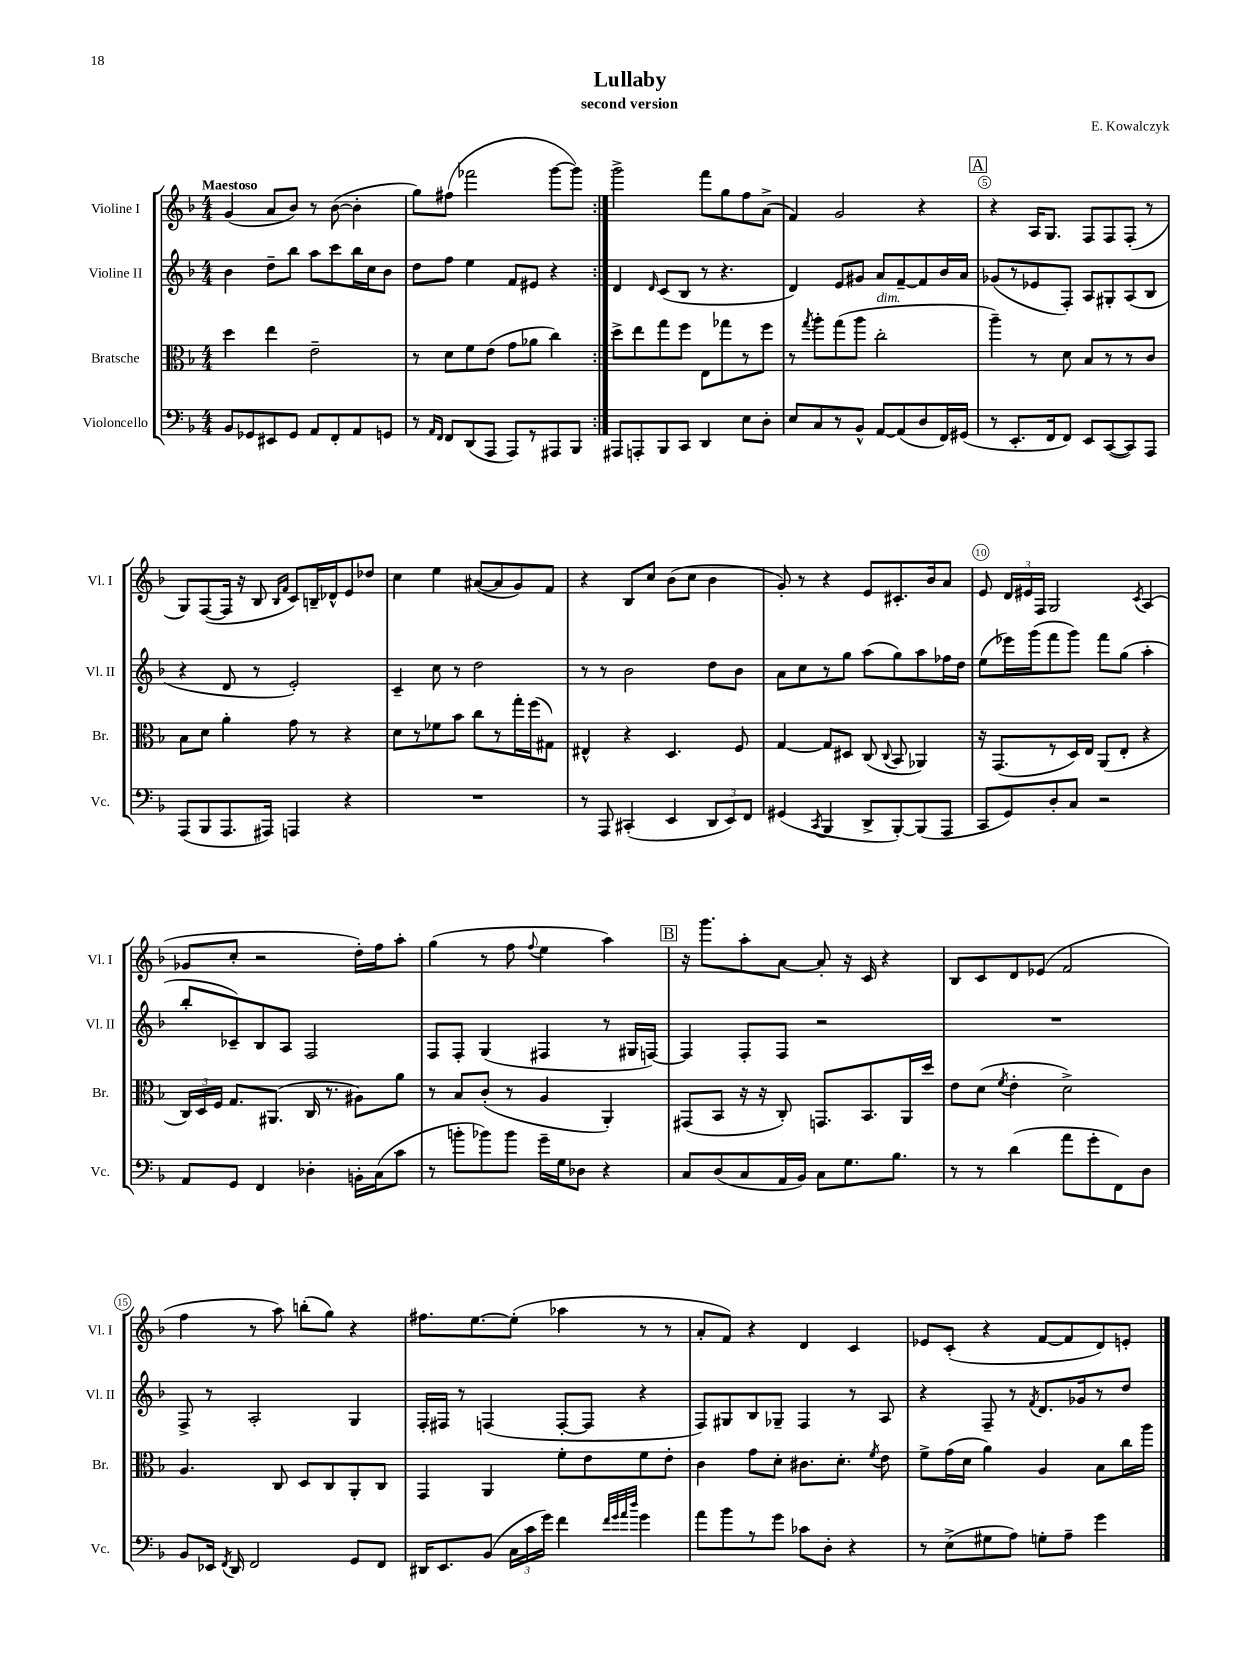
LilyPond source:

\header { title = "Lullaby" composer = "E. Kowalczyk" subtitle = "second version" }
<<
\new StaffGroup <<
\new Staff = "s0" \with { instrumentName = "Violine I" shortInstrumentName = "Vl. I" } {
    \clef treble \key f \major \numericTimeSignature \time 4/4 \tempo "Maestoso"
    \autoBeamOff \repeat volta 2 { g'4( a'8[ bes'8]) r8 bes'8~( bes'4-. |
    g''8[) fis''8]( fes'''2 g'''8[~ g'''8]) | }
    g'''2-> f'''8[ g''8 f''8 a'8]->( |
    f'4) g'2 r4 |
    \mark \markup { \box "A" } r4 a16[ g8.] f8[ f8 f8]-.( r8 |
    g8[) f8~( f16] r16 bes8 \grace { bes16[ f'16] } c'8[) b16-- des'16-^ e'8 des''8] |
    c''4 e''4 ais'8[~( ais'8 g'8) f'8] |
    r4 bes8[ c''8] bes'8[( c''8] bes'4 |
    g'8-.) r8 r4 e'8[ cis'8.-. bes'16 a'8] |
    e'8 \tuplet 3/2 { d'16[ eis'16 f16] } g2 \acciaccatura { c'8 } a4( |
    ges'8[ c''8]-. r2 d''16[-.) f''16 a''8]-. |
    g''4( r8 f''8 \appoggiatura { f''8 } e''4 a''4) |
    \mark \markup { \box "B" } r16 g'''8.[ a''8-. a'8]~ a'8-. r16 c'16 r4 |
    bes8[ c'8 d'8 ees'8]( f'2 |
    f''4 r8 a''8) b''8[-.( g''8]) r4 |
    fis''8.[ e''8.~ e''8]-.( aes''4 r8 r8 |
    a'8[-. f'8]) r4 d'4 c'4 |
    ees'8[ c'8]-.( r4 f'8[~ f'8 d'8) e'8]-. \bar "|." |
}
\new Staff = "s1" \with { instrumentName = "Violine II" shortInstrumentName = "Vl. II" } {
    \clef treble \key f \major \numericTimeSignature \time 4/4
    \autoBeamOff \repeat volta 2 { bes'4 d''8[-- bes''8] a''8[ c'''8 bes''16 c''16 bes'8] |
    d''8[ f''8] e''4 f'8[ eis'8] r4 | }
    d'4 \grace { d'16 } c'8[( bes8] r8 r4. |
    d'4) e'8[ gis'8] a'8[ f'8~-- f'8 bes'16 a'16] |
    \mark \markup { \box "A" } ges'8[( r8 ees'8 f8]-.) a8[ gis8-. a8( bes8] |
    r4 d'8 r8 e'2-.) |
    c'4-- c''8 r8 d''2 |
    r8 r8 bes'2 d''8[ bes'8] |
    a'8[ c''8 r8 g''8] a''8[( g''8) a''8 fes''16 d''16] |
    e''8[( ees'''16) g'''16( f'''8 g'''8]) f'''8[ g''8]( a''4-. |
    bes''8[-. ces'8--) bes8 a8] f2 |
    f8[ f8]-. g4( fis4 r8 gis16[ f16]~) |
    \mark \markup { \box "B" } f4 f8[-. f8] r2 |
    R1 |
    f8-> r8 a2-. g4 |
    f16[-. fis16] r8 f4( f8[~-. f8] r4 |
    f8[) gis8 bes8 ges8]-- f4 r8 a8 |
    r4 f8-- r8 \acciaccatura { f'8 } d'8.[ ges'16 r8 d''8] \bar "|." |
}
\new Staff = "s2" \with { instrumentName = "Bratsche" shortInstrumentName = "Br." } {
    \clef alto \key f \major \numericTimeSignature \time 4/4
    \autoBeamOff \repeat volta 2 { d''4 e''4 e'2-- |
    r8 d'8[ f'8 e'8]( g'8[ aes'8] c''4) | }
    d''8[-> e''8 g''8 f''8] e8[ ges''8 r8 f''8] |
    r8 \acciaccatura { g''8 } a''8[-. g''8( a''8] c''2-.^\markup { \italic "dim." } |
    \mark \markup { \box "A" } a''4--) r8 d'8 bes8[ r8 r8 c'8] |
    bes8[ d'8] a'4-. g'8 r8 r4 |
    d'8[ r8 fes'8 bes'8] c''8[ r8 g''16-. f''16( gis8]) |
    eis4-^ r4 d4. f8 |
    g4~ g8[ dis8] c8( \appoggiatura { c8 } bes,8 aes,4) |
    r16 g,8.[( r8 d16) e16] a,8[( e8]-. r4 |
    \tuplet 3/2 { c16[) d16 f16] } g8.[ ais,8.]( c16 r8. ais8[) a'8] |
    r8 bes8[ c'8]-.( r8 a4 a,4-.) |
    \mark \markup { \box "B" } gis,8[( bes,8] r16 r16 c8-.) g,8.[ bes,8. a,16 d''16] |
    e'8[ d'8]( \acciaccatura { f'8 } e'4-. d'2->) |
    a4. c8 d8[ c8 a,8-. c8] |
    g,4 a,4 f'8[-. e'8 f'8 e'8]-. |
    c'4 g'8[ d'8]-. cis'8.[ d'8.]-. \acciaccatura { f'8 } e'8 |
    f'8[-> g'16( d'16] a'4) a4 bes8[ c''16 a''16] \bar "|." |
}
\new Staff = "s3" \with { instrumentName = "Violoncello" shortInstrumentName = "Vc." } {
    \clef bass \key f \major \numericTimeSignature \time 4/4
    \autoBeamOff \repeat volta 2 { bes,8[ ges,8 eis,8 ges,8] a,8[ f,8-. a,8 g,8] |
    r8 \grace { a,16[ f,16] } f,8[ d,8( a,,8] a,,8[) r8 ais,,8 bes,,8] | }
    ais,,8[ a,,8-. bes,,8 c,8] d,4 e8[ d8]-. |
    e8[ c8 r8 bes,8]-^ a,8[~ a,8( d8 f,16) gis,16]( |
    \mark \markup { \box "A" } r8 e,8.[-. f,16 f,8]) e,8[ c,8~( c,8) a,,8] |
    a,,8[( bes,,8 a,,8. ais,,16]) a,,4 r4 |
    R1 |
    r8 a,,8 cis,4-.( e,4 \tuplet 3/2 { d,8[ e,8) f,8] } |
    gis,4( \acciaccatura { c,8 } bes,,4 d,8[-> bes,,8~-.) bes,,8( a,,8] |
    c,8[ g,8) d8-. c8] r2 |
    a,8[ g,8] f,4 des4-. b,16[-. c16( c'8] |
    r8 b'8[-. bes'8) bes'8] g'16[-- g16 des8] r4 |
    \mark \markup { \box "B" } c8[ d8( c8 a,16 bes,16]) c8[ g8. bes8.] |
    r8 r8 d'4( a'8[ g'8-. f,8) d8] |
    bes,8[ ees,16] \acciaccatura { f,8 } d,16 f,2 g,8[ f,8] |
    dis,16[ e,8. bes,8]( \tuplet 3/2 { c16[ c'16 g'16]) } f'4 \grace { f'32[ g'32 a'32 d''32] } g'4 |
    a'8[ bes'8 r8 g'8] ces'8[ d8]-. r4 |
    r8 e8[->( gis8 a8]) g8[-. a8]-- g'4 \bar "|." |
}
>>
>>
\layout { \context { \Score \override BarNumber.break-visibility = ##(#f #t #t) barNumberVisibility = #(every-nth-bar-number-visible 5) \override BarNumber.stencil = #(make-stencil-circler 0.1 0.3 ly:text-interface::print) } }
